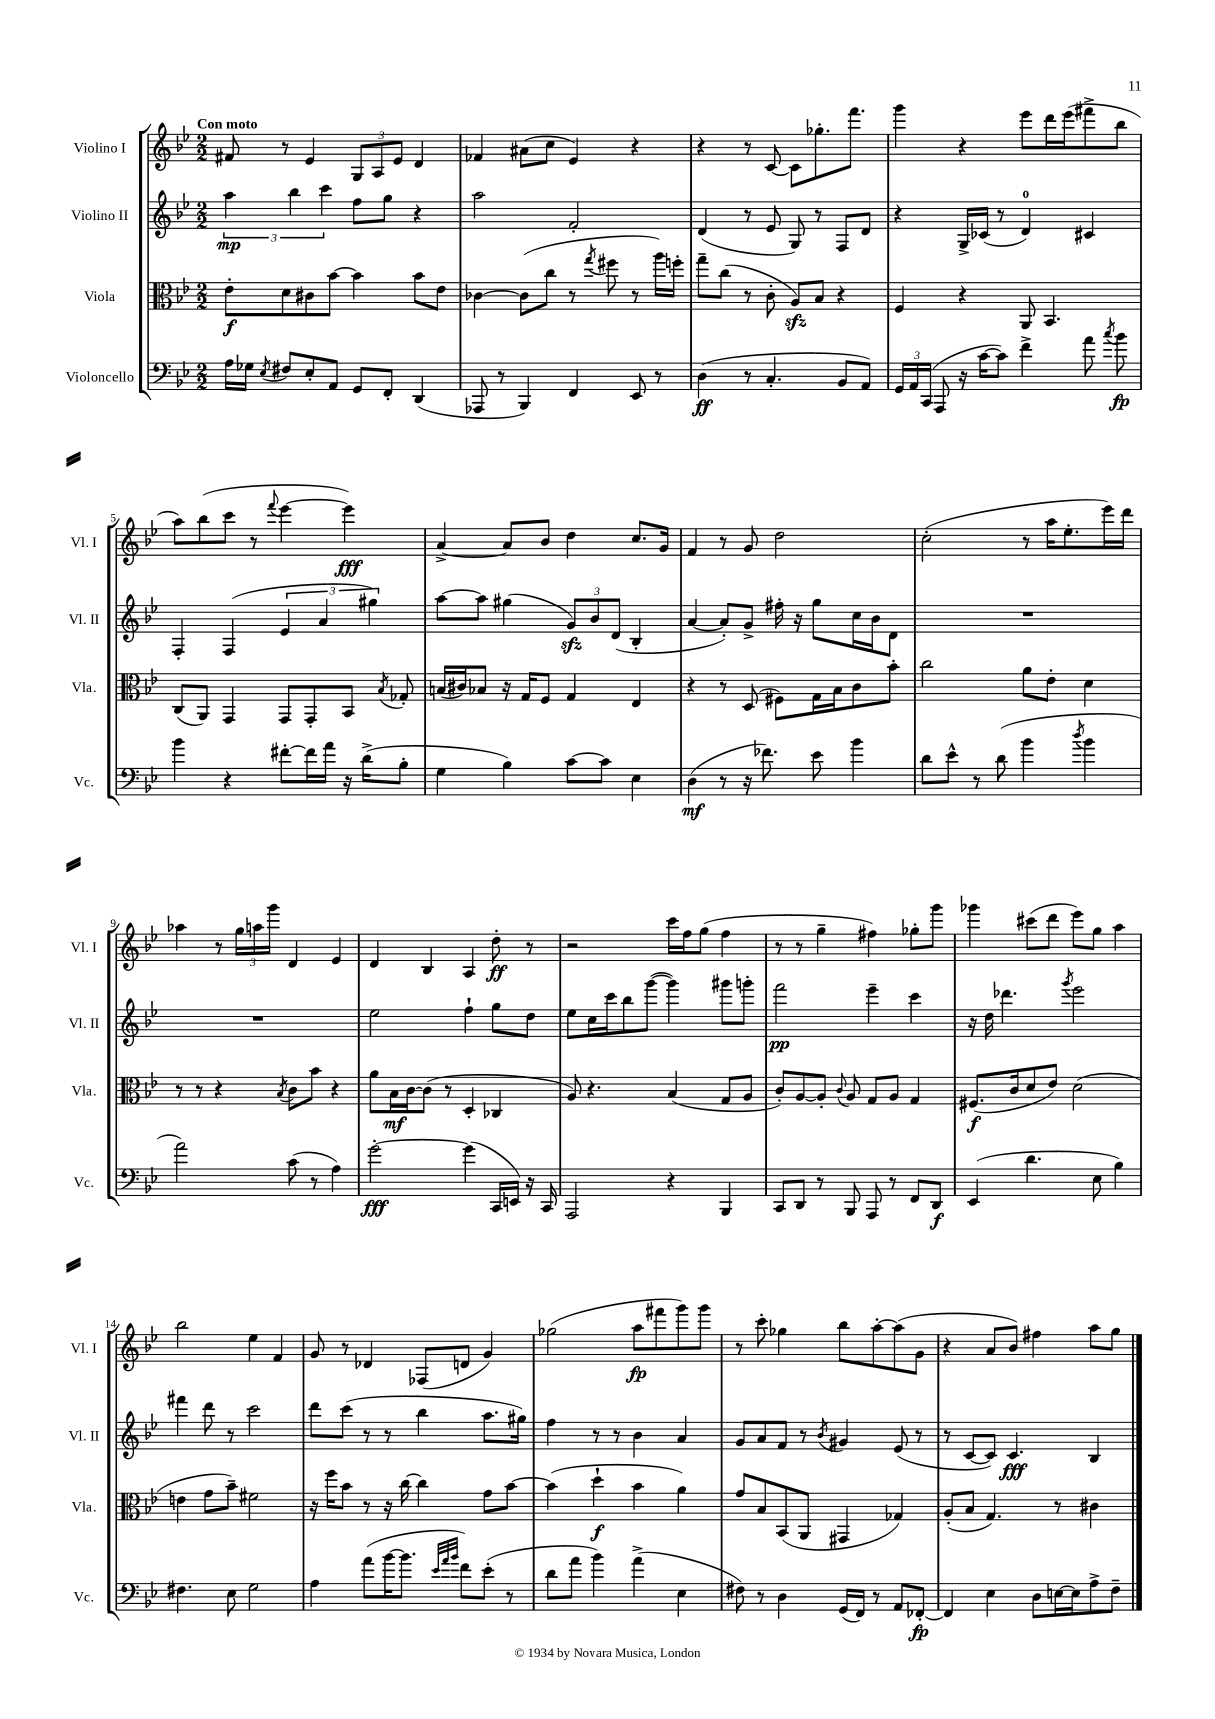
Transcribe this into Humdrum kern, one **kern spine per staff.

**kern	**dynam	**kern	**dynam	**kern	**dynam	**kern	**dynam
*part4	*part4	*part3	*part3	*part2	*part2	*part1	*part1
*staff4	*staff4	*staff3	*staff3	*staff2	*staff2	*staff1	*staff1
*I"Violoncello	*	*I"Viola	*	*I"Violino II	*	*I"Violino I	*
*I'Vc.	*	*I'Vla.	*	*I'Vl. II	*	*I'Vl. I	*
*clefF4	*	*clefC3	*	*clefG2	*	*clefG2	*
*k[b-e-]	*	*k[b-e-]	*	*k[b-e-]	*	*k[b-e-]	*
*M2/2	*	*M2/2	*	*M2/2	*	*M2/2	*
=1	=1	=1	=1	=1	=1	=1	=1
!	!	!	!	!	!	!LO:TX:a:B:t=Con moto	!
16A\LL	.	8e-'\L	f	6aa\	mp	8f#X/	.
16G-X\JJ	.	.	.	.	.	.	.
8qE-/	.	.	.	.	.	.	.
8F#X/L	.	8d\	.	.	.	8r	.
.	.	.	.	6bb-\	.	.	.
8E-'/	.	8c#X\	.	.	.	4e-/	.
.	.	.	.	6ccc\	.	.	.
8AA/J	.	[8b-\J	.	.	.	.	.
8GG/L	.	4b-\]	.	8ff\L	.	12G/L	.
.	.	.	.	.	.	12A/	.
8FF'/J	.	.	.	8gg\J	.	.	.
.	.	.	.	.	.	12e-/J	.
(4DD/	.	8b-\L	.	4r	.	4d/	.
.	.	8e-\J	.	.	.	.	.
=2	=2	=2	=2	=2	=2	=2	=2
8AAA-X/	.	[4c-X\	.	2aa\	.	4f-X/	.
8r	.	.	.	.	.	.	.
4BBB-/)	.	(8c-\L]	.	.	.	(8a#X\L	.
.	.	8cc\J	.	.	.	8cc\J	.
4FF/	.	8r	.	2f'/	.	4e-/)	.
.	.	8qgg/	.	.	.	.	.
.	.	8ff#X\	.	.	.	.	.
8EE-/	.	8r	.	.	.	4r	.
8r	.	16aa\LL)	.	.	.	.	.
.	.	16ffn'\JJ	.	.	.	.	.
=3	=3	=3	=3	=3	=3	=3	=3
(4D\	ff	8gg~\L	.	(4d/	.	4r	.
.	.	(8cc\J	.	.	.	.	.
8r	.	8r	.	8r	.	8r	.
4.C'/	.	8c'\	.	8e-/	.	[8c/	.
.	.	8Azz/L)	.	8G/)	.	8c\L]	.
.	.	8B-/J	.	8r	.	8.gg-X'\	.
8BB-/L	.	4r	.	8F/L	.	.	.
.	.	.	.	.	.	8.fff\J	.
8AA/J)	.	.	.	8d/J	.	.	.
=4	=4	=4	=4	=4	=4	=4	=4
24GG/LL	.	4F/	.	4r	.	4ggg\	.
24AA/	.	.	.	.	.	.	.
(24CC/JJ	.	.	.	.	.	.	.
8AAA/	.	.	.	.	.	.	.
16r	.	4r	.	16G^/LL	.	4r	.
[16c\KL	.	.	.	(16c-X/JJ	.	.	.
8c\J])	.	.	.	8r	.	.	.
4f^\	.	8AA/	.	4d/)	.	8eee-\L	.
.	.	4.BB-/	.	.	.	16ddd\L	.
.	.	.	.	.	.	(16eee-\J	.
8a\	.	.	.	4c#X/	.	8fff#X^\	.
8qcc/	.	.	.	.	.	.	.
8b-\	fp	.	.	.	.	8bb-\J	.
!!LO:LB:g=z
=5	=5	=5	=5	=5	=5	=5	=5
4b-\	.	(8C/L	.	4F'/	.	8aa\L)	.
.	.	8AA/J)	.	.	.	(8bb-\	.
4r	.	4GG/	.	(4F/	.	8ccc\J	.
.	.	.	.	.	.	8r	.
.	.	.	.	.	.	8qqfff/	.
[8f#X'\L	.	8GG/L	.	6e-/	.	[4eee-\	.
16f#\L]	.	8GG'/	.	.	.	.	.
.	.	.	.	6a/	.	.	.
16a\JJ	.	.	.	.	.	.	.
16r	.	8BB-/J	.	.	.	4eee-\])	fff
(16d^\KL	.	.	.	.	.	.	.
.	.	.	.	6gg#X\)	.	.	.
.	.	8qB-/	.	.	.	.	.
8B-'\J	.	8G-X'/	.	.	.	.	.
=6	=6	=6	=6	=6	=6	=6	=6
4G\	.	(16Bn/LL	.	[8aa\L	.	[4a^/	.
.	.	16c#X/J)	.	.	.	.	.
.	.	8B-X/J	.	8aa\J]	.	.	.
4B-\)	.	16r	.	(4gg#X\	.	8a/L]	.
.	.	16G/KL	.	.	.	.	.
.	.	8F/J	.	.	.	8b-/J	.
[8c\L	.	4G/	.	12gzz/L)	.	4dd\	.
.	.	.	.	12b-/	.	.	.
8c\J]	.	.	.	.	.	.	.
.	.	.	.	(12d/J	.	.	.
4E-\	.	4E-/	.	4B-'/	.	8.cc/L	.
.	.	.	.	.	.	16g/Jk	.
=7	=7	=7	=7	=7	=7	=7	=7
(4D\	mf	4r	.	[4a/	.	4f/	.
8r	.	8r	.	8a'/L])	.	8r	.
16r	.	(8D/	.	8g^/J	.	8g/	.
8.f-X\)	.	.	.	.	.	.	.
.	.	8F#X\L)	.	16ff#X'\	.	2dd\	.
.	.	.	.	16r	.	.	.
8e-\	.	16G\L	.	8gg\L	.	.	.
.	.	16B-\J	.	.	.	.	.
4b-\	.	8c\	.	16cc\L	.	.	.
.	.	.	.	16b-\J	.	.	.
.	.	8b-'\J	.	8d\J	.	.	.
=8	=8	=8	=8	=8	=8	=8	=8
8d\L	.	2cc\	.	1r	.	(2cc'\	.
8e-^^\J	.	.	.	.	.	.	.
8r	.	.	.	.	.	.	.
(8d\	.	.	.	.	.	.	.
4b-\	.	8a\L	.	.	.	8r	.
.	.	8e-'\J	.	.	.	16aa\KL	.
.	.	.	.	.	.	8.ee-'\	.
8qdd/	.	.	.	.	.	.	.
4b-\	.	4d\	.	.	.	.	.
.	.	.	.	.	.	16eee-\L)	.
.	.	.	.	.	.	16ddd\JJ	.
!!LO:LB:g=z
=9	=9	=9	=9	=9	=9	=9	=9
2a\)	.	8r	.	1r	.	4aa-X\	.
.	.	8r	.	.	.	.	.
.	.	4r	.	.	.	8r	.
.	.	.	.	.	.	24gg\LL	.
.	.	.	.	.	.	24aan\	.
.	.	.	.	.	.	24ggg\JJ	.
.	.	8qB-/	.	.	.	.	.
(8c\	.	8c\L	.	.	.	4d/	.
8r	.	8b-\J	.	.	.	.	.
4A\)	.	4r	.	.	.	4e-/	.
=10	=10	=10	=10	=10	=10	=10	=10
[2g'\	fff	8a\L	.	2ee-\	.	4d/	.
.	.	16B-\L	mf	.	.	.	.
.	.	[16c\J	.	.	.	.	.
.	.	(8c\J]	.	.	.	4B-/	.
.	.	8r	.	.	.	.	.
(4g\]	.	4D'/	.	4ff`\	.	4A/	.
16CC/LL	.	4C-X/	.	8gg\L	.	8dd'\	ff
16EEn/JJ)	.	.	.	.	.	.	.
16r	.	.	.	8dd\J	.	8r	.
16CC/	.	.	.	.	.	.	.
=11	=11	=11	=11	=11	=11	=11	=11
2AAA/	.	8A/)	.	8ee-\L	.	2r	.
.	.	4.r	.	16cc\L	.	.	.
.	.	.	.	16ccc\J	.	.	.
.	.	.	.	8bb-\	.	.	.
.	.	.	.	([8ggg\J	.	.	.
4r	.	(4B-/	.	4ggg\])	.	16ccc\LL	.
.	.	.	.	.	.	16ff\J	.
.	.	.	.	.	.	(8gg\J	.
4BBB-/	.	8G/L	.	8ggg#X\L	.	4ff\	.
.	.	8A/J	.	8gggn'\J	.	.	.
=12	=12	=12	=12	=12	=12	=12	=12
8CC/L	.	8c'/L)	.	2fff\	pp	8r	.
8DD/J	.	[8A/	.	.	.	8r	.
8r	.	8A'/J]	.	.	.	4gg~\	.
.	.	8qqc/	.	.	.	.	.
8BBB-/	.	8A/	.	.	.	.	.
8AAA/	.	8G/L	.	4eee-~\	.	4ff#X\)	.
8r	.	8A/J	.	.	.	.	.
8FF/L	.	4G/	.	4ccc\	.	8gg-X'\L	.
8DD/J	f	.	.	.	.	8ggg\J	.
=13	=13	=13	=13	=13	=13	=13	=13
(4EE-/	.	(8.F#X/L	f	16r	.	4ggg-X\	.
.	.	.	.	16dd\	.	.	.
.	.	.	.	4.ddd-X\	.	.	.
.	.	16c/k	.	.	.	.	.
4.d\	.	8d/	.	.	.	(8ccc#X\L	.
.	.	8e-/J)	.	.	.	8ddd\J	.
.	.	.	.	8qggg/	.	.	.
.	.	(2d\	.	2eee-\	.	8eee-\L)	.
8E-\	.	.	.	.	.	8gg\J	.
4B-\)	.	.	.	.	.	4aa\	.
!!LO:LB:g=z
=14	=14	=14	=14	=14	=14	=14	=14
4.F#X\	.	4en\	.	4fff#X\	.	2bb-\	.
.	.	8g\L	.	8ddd\	.	.	.
8E-\	.	8b-~\J)	.	8r	.	.	.
2G\	.	2f#X\	.	2ccc\	.	4ee-\	.
.	.	.	.	.	.	4f/	.
=15	=15	=15	=15	=15	=15	=15	=15
4A\	.	16r	.	8ddd\L	.	8g/	.
.	.	16ff\KL	.	.	.	.	.
.	.	8b-\J	.	(8ccc\J	.	8r	.
(8a\L	.	8r	.	8r	.	4d-X/	.
[16b-\K	.	16r	.	8r	.	.	.
8.b-\J]	.	[16cc\	.	.	.	.	.
.	.	4cc\]	.	4bb-\	.	(8F-X/L	.
32qqe-/LLL	.	.	.	.	.	.	.
32qqa/	.	.	.	.	.	.	.
32qqb-/JJJ	.	.	.	.	.	.	.
8f\L)	.	.	.	.	.	8dn/J	.
(8e-'\J	.	8g\L	.	8.aa\L	.	4g/)	.
8r	.	[8b-\J	.	.	.	.	.
.	.	.	.	16gg#X\Jk)	.	.	.
=16	=16	=16	=16	=16	=16	=16	=16
8d\L	.	(4b-\]	.	4ff\	.	(2gg-X\	.
8a\J	.	.	.	.	.	.	.
4b-\)	.	4dd`\	f	8r	.	.	.
.	.	.	.	8r	.	.	.
(4a^\	.	4b-\	.	4b-\	.	8aa\L	fp
.	.	.	.	.	.	8fff#X\	.
4E-\	.	4a\)	.	4a/	.	8ggg\)	.
.	.	.	.	.	.	8ggg\J	.
=17	=17	=17	=17	=17	=17	=17	=17
8F#X\)	.	8g/L	.	8g/L	.	8r	.
8r	.	8B-/	.	8a/	.	8ccc'\	.
4D\	.	(8BB-/	.	8f/J	.	4gg-X\	.
.	.	8AA/J	.	8r	.	.	.
.	.	.	.	8qb-/	.	.	.
(16GG/LL	.	4GG#X/	.	4g#X/	.	8bb-\L	.
16FF/JJ)	.	.	.	.	.	.	.
8r	.	.	.	.	.	[8aa'\	.
8AA/L	.	4G-X/)	.	(8e-/	.	(8aa\]	.
[8FF-X'/J	fp	.	.	8r	.	8g\J	.
=18	=18	=18	=18	=18	=18	=18	=18
4FF-/]	.	(8A'/L	.	8r	.	4r	.
.	.	8B-/J	.	[8c/L	.	.	.
4E-\	.	4.G/)	.	8c/J])	.	8a/L	.
.	.	.	.	4.c/	fff	8b-/J)	.
8D\L	.	.	.	.	.	4ff#X\	.
[16En\L	.	8r	.	.	.	.	.
16E\J]	.	.	.	.	.	.	.
8A^\	.	4c#X\	.	4B-/	.	8aa\L	.
8F~\J	.	.	.	.	.	8gg\J	.
==	==	==	==	==	==	==	==
*-	*-	*-	*-	*-	*-	*-	*-
